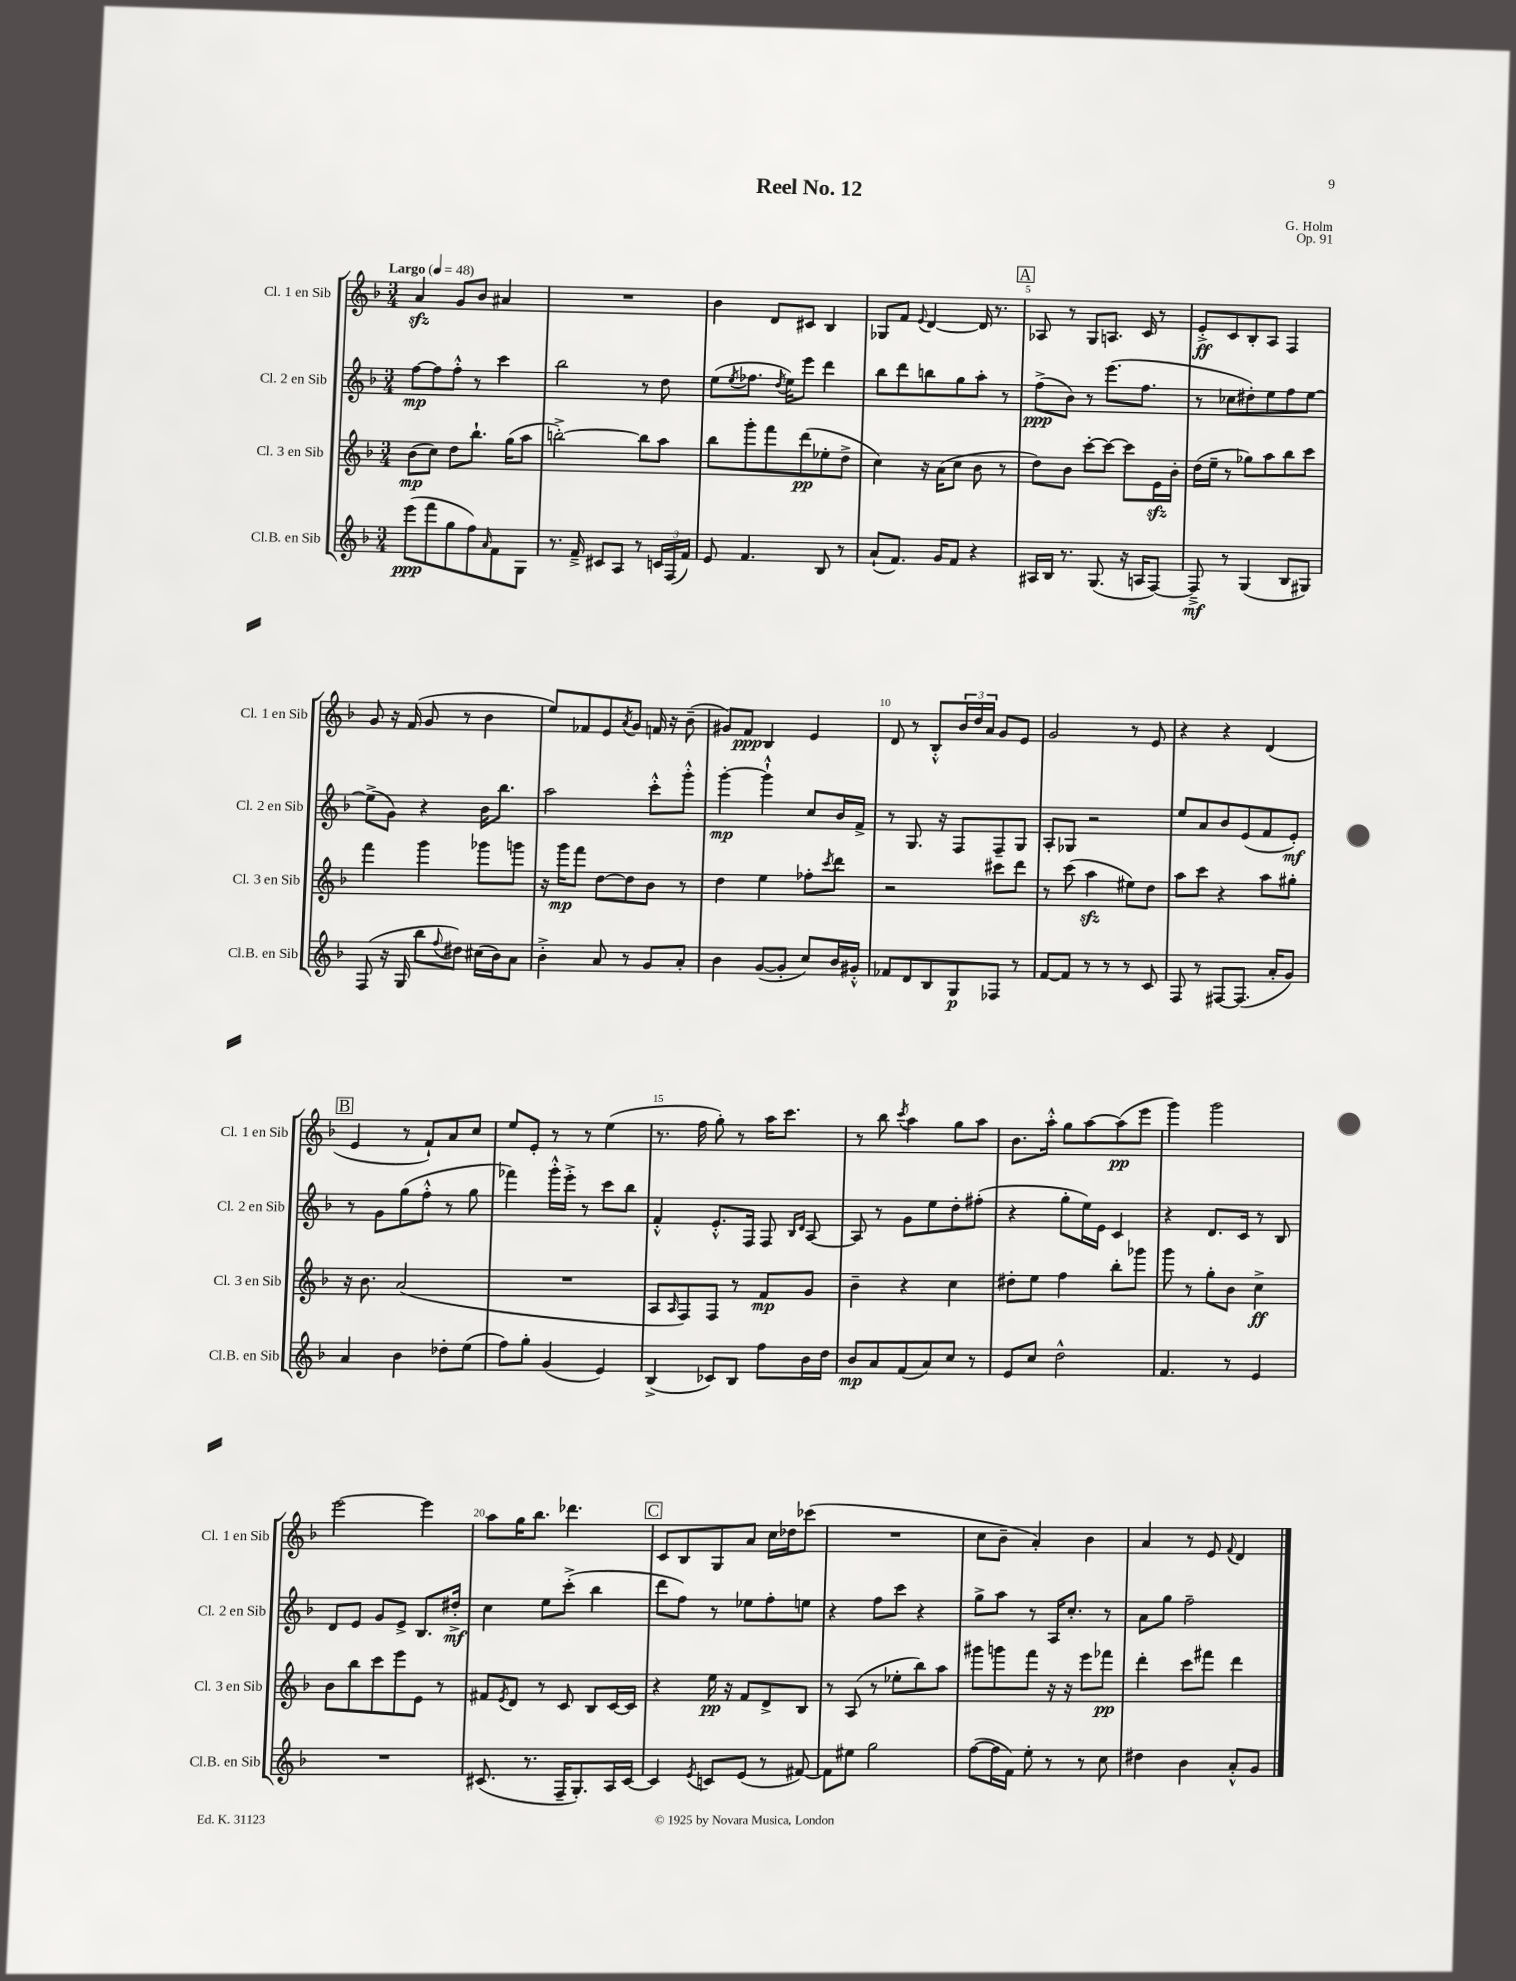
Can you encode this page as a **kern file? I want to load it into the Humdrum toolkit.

**kern	**dynam	**kern	**dynam	**kern	**dynam	**kern	**dynam
*part4	*part4	*part3	*part3	*part2	*part2	*part1	*part1
*staff4	*staff4	*staff3	*staff3	*staff2	*staff2	*staff1	*staff1
*I"Cl.B. en Sib	*	*I"Cl. 3 en Sib	*	*I"Cl. 2 en Sib	*	*I"Cl. 1 en Sib	*
*I'Cl.B. en Sib	*	*I'Cl. 3 en Sib	*	*I'Cl. 2 en Sib	*	*I'Cl. 1 en Sib	*
*clefG2	*	*clefG2	*	*clefG2	*	*clefG2	*
*k[b-]	*	*k[b-]	*	*k[b-]	*	*k[b-]	*
*M3/4	*	*M3/4	*	*M3/4	*	*M3/4	*
*MM48	*	*MM48	*	*MM48	*	*MM48	*
=1	=1	=1	=1	=1	=1	=1	=1
!	!	!	!	!	!	!LO:TX:a:B:t=Largo	!
(8eee\L	ppp	(8b-\L	mp	[8ff\L	mp	4azz/	.
8fff\	.	8cc\J)	.	8ff\]	.	.	.
8gg\	.	8dd\L	.	8ff'^^\J	.	8g/L	.
8ff\)	.	8.bb-`\J	.	8r	.	8b-/J	.
16qqa/	.	.	.	.	.	.	.
8f\	.	.	.	4ccc\	.	4a#X/	.
.	.	(16gg\KL	.	.	.	.	.
8G\J	.	8aa\J	.	.	.	.	.
=2	=2	=2	=2	=2	=2	=2	=2
8.r	.	[2bbn'^\)	.	2bb-\	.	2.r	.
16f~^/	.	.	.	.	.	.	.
8c#X/L	.	.	.	.	.	.	.
8A/J	.	.	.	.	.	.	.
8r	.	8bb\L]	.	8r	.	.	.
24cn/LL	.	8aa\J	.	8dd\	.	.	.
(24F/	.	.	.	.	.	.	.
24f/JJ)	.	.	.	.	.	.	.
=3	=3	=3	=3	=3	=3	=3	=3
8e/	.	8bb-\L	.	(8ee\L	.	4b-\	.
.	.	.	.	8qee/	.	.	.
4.f/	.	8ggg'\	.	8.ff-X\J	.	.	.
.	.	8fff\	.	.	.	8d/L	.
.	.	.	.	8qdd/	.	.	.
.	.	.	.	16ee\KL)	.	.	.
.	.	(8ddd\	pp	8eee\J	.	8c#X/J	.
8B-/	.	8ee-X'\	.	4ddd\	.	4B-/	.
8r	.	8dd^\J	.	.	.	.	.
=4	=4	=4	=4	=4	=4	=4	=4
(8a`/L	.	4cc\)	.	8bb-\L	.	8G-X/L	.
8.f/J)	.	.	.	8ddd\	.	8f/J	.
.	.	.	.	.	.	8qqe/	.
.	.	16r	.	8bbn\	.	[4d/	.
16g/KL	.	(16a\KL	.	.	.	.	.
8f/J	.	8cc\J	.	8gg\	.	.	.
4r	.	8b-\	.	8aa'\J	.	16d/]	.
.	.	.	.	.	.	8.r	.
.	.	8r	.	8r	.	.	.
!!LO:REH:place=s1:t=A
=5	=5	=5	=5	=5	=5	=5	=5
16A#X/LL	.	8dd\L)	.	(8ff^\L	ppp	8A-X/	.
16B-/JJ	.	.	.	.	.	.	.
8.r	.	8b-\J	.	8b-\J)	.	8r	.
.	.	[8ccc'\L	.	8r	.	8G/L	.
(8.G/	.	.	.	.	.	.	.
.	.	8ccc\J_	.	(8.eee\L	.	8.An/J	.
16r	.	8ccc\L]	.	.	.	.	.
16An/KL	.	.	.	8.ff\J	.	16c/	.
[8F/J)	.	16ezz\L	.	.	.	8r	.
.	.	16b-'\JJ	.	.	.	.	.
=6	=6	=6	=6	=6	=6	=6	=6
8F~^/]	mf	(16dd\LL	.	8r	.	8e'^/L	ff
.	.	16ee~\JJ	.	.	.	.	.
8r	.	8r	.	8cc-X\L	.	8c/	.
(4G/	.	8gg-X\L)	.	8dd#X'\)	.	8B-'/	.
.	.	8aa\	.	8ee\	.	8A/J	.
8B-/L	.	8bb-\	.	8ff\	.	4F/	.
8G#X/J)	.	8ccc\J	.	[8ee\J	.	.	.
!!LO:LB:g=z
=7	=7	=7	=7	=7	=7	=7	=7
(8F/	.	4fff\	.	(8ee^\L]	.	8g/	.
16r	.	.	.	8g\J)	.	16r	.
16G/	.	.	.	.	.	(16f/	.
8bb-\L	.	4ggg\	.	4r	.	8g/	.
8qqff/	.	.	.	.	.	.	.
8dd#X\J)	.	.	.	.	.	8r	.
(16cc#X\LL	.	8ggg-X\L	.	16b-\KL	.	4b-\	.
16b-\J)	.	.	.	8.bb-\J	.	.	.
8a\J	.	8gggn\J	.	.	.	.	.
=8	=8	=8	=8	=8	=8	=8	=8
4b-'^\	.	16r	.	2aa\	.	8ee/L)	.
.	.	16ggg\KL	mp	.	.	.	.
.	.	8fff\J	.	.	.	8f-X/	.
8a/	.	[8dd\L	.	.	.	8e/	.
.	.	.	.	.	.	8qa/	.
8r	.	8dd\]	.	.	.	8g/J	.
8g/L	.	8b-\J	.	8ccc'^^\L	.	16fn/	.
.	.	.	.	.	.	16r	.
8a'/J	.	8r	.	8ggg'^^\J	.	(8b-~\	.
=9	=9	=9	=9	=9	=9	=9	=9
4b-\	.	4dd\	.	[4ggg'\	mp	8g#X/L)	.
.	.	.	.	.	.	8f/J	ppp
([8g/L	.	4ee\	.	4ggg`^^\]	.	4B-/	.
8g'/J]	.	.	.	.	.	.	.
8cc/L)	.	8ff-X'\L	.	8cc/L	.	4e/	.
.	.	8qccc/	.	.	.	.	.
16b-/L	.	8ddd\J	.	16b-/L	.	.	.
16g#X'^^/JJ	.	.	.	16f^/JJ	.	.	.
=10	=10	=10	=10	=10	=10	=10	=10
8f-X/L	.	2r	.	8r	.	8d/	.
8d/	.	.	.	8.G/	.	8r	.
8B-/	.	.	.	.	.	8B-'^^/L	.
.	.	.	.	16r	.	.	.
8G/	p	.	.	8F/L	.	24b-/L	.
.	.	.	.	.	.	24dd/	.
.	.	.	.	.	.	24a/JJ	.
8F-X/J	.	8ccc#X\L	.	8F~/	.	8g/L	.
8r	.	8ddd\J	.	8G/J	.	8e/J	.
=11	=11	=11	=11	=11	=11	=11	=11
[8f/L	.	8r	.	8A'/L	.	2g/	.
8f/J]	.	(8ccc\	.	8G-X/J	.	.	.
8r	.	4aazz\	.	2r	.	.	.
8r	.	.	.	.	.	.	.
8r	.	8ee#X\L)	.	.	.	8r	.
8c/	.	8dd\J	.	.	.	8e/	.
=12	=12	=12	=12	=12	=12	=12	=12
8F/	.	8aa\L	.	8ee/L	.	4r	.
8r	.	8ccc\J	.	8a/	.	.	.
[8F#X/L	.	4r	.	8b-/	.	4r	.
(8.F#/J]	.	.	.	(8e/	.	.	.
.	.	8aa\L	.	8f/	.	(4d/	.
16a'/KL	.	.	.	.	.	.	.
8g/J)	.	8gg#X'\J	.	8e'/J)	mf	.	.
!!LO:LB:g=z
!!LO:REH:place=s1:t=B
=13	=13	=13	=13	=13	=13	=13	=13
4a/	.	16r	.	8r	.	4e/	.
.	.	8.b-\	.	.	.	.	.
.	.	.	.	8g\L	.	.	.
4b-\	.	(2a/	.	(8gg\	.	8r	.
.	.	.	.	8ff'^^\J	.	8f`/L)	.
8dd-X'\L	.	.	.	8r	.	8a/	.
(8ee\J	.	.	.	8gg\	.	8cc/J	.
=14	=14	=14	=14	=14	=14	=14	=14
8ff\L)	.	2.r	.	4fff-X\)	.	8ee/L	.
8gg'\J	.	.	.	.	.	8e'/J	.
(4g/	.	.	.	16ggg'^^\LL	.	8r	.
.	.	.	.	16eee'^\JJ	.	.	.
.	.	.	.	8r	.	8r	.
4e/)	.	.	.	8ccc\L	.	(4ee\	.
.	.	.	.	8bb-\J	.	.	.
=15	=15	=15	=15	=15	=15	=15	=15
(4B-^/	.	8A/L	.	4f'^^/	.	8.r	.
.	.	16qqA/	.	.	.	.	.
.	.	8F/)	.	.	.	.	.
.	.	.	.	.	.	16ff\	.
8c-X/L)	.	8F/J	.	8.e'^^/L	.	8gg'\)	.
8B-/J	.	8r	.	.	.	8r	.
.	.	.	.	16F/Jk	.	.	.
8ff\L	.	8f/L	mp	8F/	.	16aa\KL	.
.	.	.	.	.	.	8.ccc\J	.
.	.	.	.	16qqB-/LL	.	.	.
.	.	.	.	16qqd/JJ	.	.	.
16b-\L	.	8g/J	.	[8A/	.	.	.
16dd\JJ	.	.	.	.	.	.	.
=16	=16	=16	=16	=16	=16	=16	=16
8b-/L	mp	4b-~\	.	8A/]	.	8r	.
8a/	.	.	.	8r	.	8bb-\	.
.	.	.	.	.	.	8qccc/	.
(8f/	.	4r	.	8g\L	.	4aa\	.
8a/)	.	.	.	8ee\	.	.	.
8cc/J	.	4cc\	.	8dd'\	.	8gg\L	.
8r	.	.	.	(8ff#X'\J	.	8aa\J	.
=17	=17	=17	=17	=17	=17	=17	=17
8e/L	.	8dd#X'\L	.	4r	.	8.b-\L	.
8cc/J	.	8ee\J	.	.	.	.	.
.	.	.	.	.	.	16aa'^^\Jk	.
2dd^^\	.	4ff\	.	8gg'\L	.	8gg\L	.
.	.	.	.	16ee\L)	.	[8aa\	.
.	.	.	.	16e\JJ	.	.	.
.	.	8bb-'\L	.	4c/	.	(8aa\]	pp
.	.	8ggg-X\J	.	.	.	8eee\J	.
=18	=18	=18	=18	=18	=18	=18	=18
4.f/	.	8ggg\	.	4r	.	4ggg\)	.
.	.	8r	.	.	.	.	.
.	.	8gg'\L	.	8.d/L	.	2ggg\	.
8r	.	8b-\J	.	.	.	.	.
.	.	.	.	16c/Jk	.	.	.
4e/	.	4cc^\	ff	8r	.	.	.
.	.	.	.	8B-/	.	.	.
!!LO:LB:g=z
=19	=19	=19	=19	=19	=19	=19	=19
2.r	.	8b-\L	.	8d/L	.	[2eee\	.
.	.	8bb-\	.	8e/J	.	.	.
.	.	8ccc\	.	8g/L	.	.	.
.	.	8eee\	.	8e^/J	.	.	.
.	.	8e\J	.	8.B-/L	.	4eee\]	.
.	.	8r	.	.	.	.	.
.	.	.	.	16dd#X'^/Jk	mf	.	.
=20	=20	=20	=20	=20	=20	=20	=20
(8.c#X/	.	8f#X/L	.	4cc\	.	8aa\L	.
.	.	8qe/	.	.	.	.	.
.	.	8d/J	.	.	.	16gg\K	.
8.r	.	.	.	.	.	8.bb-\J	.
.	.	8r	.	8ee\L	.	.	.
16F~/KL	.	8c/	.	(8ccc'^\J	.	4.ddd-X\	.
8.G'/)	.	.	.	.	.	.	.
.	.	8B-/L	.	4bb-\	.	.	.
16A/L	.	[16c/L	.	.	.	.	.
[16c#/JJ	.	16c/JJ]	.	.	.	.	.
!!LO:REH:place=s1:t=C
=21	=21	=21	=21	=21	=21	=21	=21
4c#/]	.	4r	.	8ddd\L	.	8c/L	.
.	.	.	.	8ff\J)	.	8B-/	.
8qe/	.	.	.	.	.	.	.
8cn/L	.	16ee\	pp	8r	.	8G/	.
.	.	16r	.	.	.	.	.
(8e/J	.	8f/L	.	8ee-X\L	.	8a/J	.
8r	.	8d^/	.	8ff'\	.	16cc\LL	.
.	.	.	.	.	.	16dd-X\J	.
[8f#X/)	.	8B-/J	.	8een\J	.	(8ccc-X\J	.
=22	=22	=22	=22	=22	=22	=22	=22
8f#\L]	.	8r	.	4r	.	2.r	.
8ee#X\J	.	(8A/	.	.	.	.	.
2gg\	.	8r	.	8ff\L	.	.	.
.	.	8ee-X'\L	.	8ccc\J	.	.	.
.	.	8bb-\)	.	4r	.	.	.
.	.	8aa\J	.	.	.	.	.
=23	=23	=23	=23	=23	=23	=23	=23
([8ff\L	.	8ggg#X\L	.	8gg^\L	.	8cc\L	.
16ff\L]	.	8gggn\	.	8aa\J	.	8b-~\J	.
16f\JJ)	.	.	.	.	.	.	.
8ee'\	.	8fff\J	.	8r	.	4a'/)	.
8r	.	16r	.	16A/KL	.	.	.
.	.	16r	.	8.cc'/J	.	.	.
8r	.	8eee\L	.	.	.	4b-\	.
8cc\	.	8fff-X\J	pp	8r	.	.	.
=24	=24	=24	=24	=24	=24	=24	=24
4dd#X\	.	4ddd'\	.	8a\L	.	4a/	.
.	.	.	.	8gg\J	.	.	.
4b-\	.	8ccc\L	.	2ff~\	.	8r	.
.	.	8fff#X\J	.	.	.	8e/	.
.	.	.	.	.	.	8qqf/	.
8a'^^/L	.	4ddd\	.	.	.	4d/	.
8g/J	.	.	.	.	.	.	.
==	==	==	==	==	==	==	==
*-	*-	*-	*-	*-	*-	*-	*-
